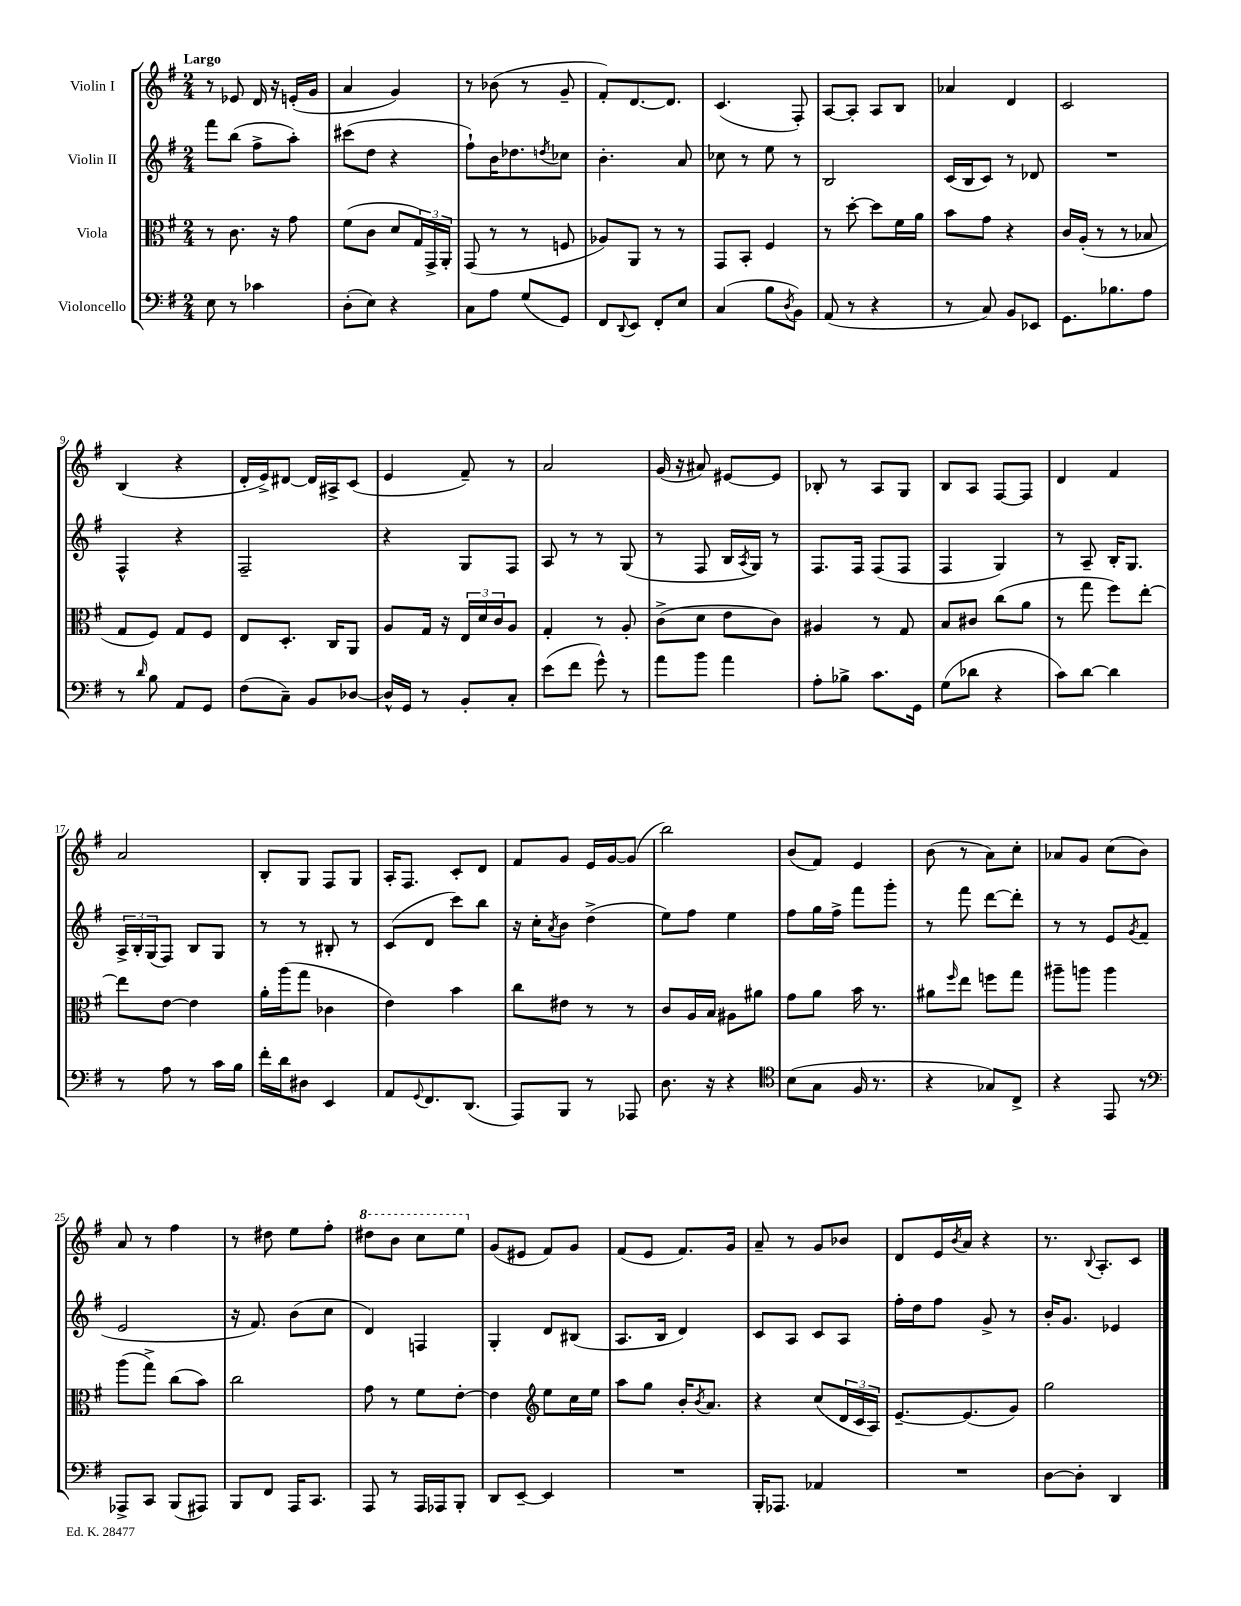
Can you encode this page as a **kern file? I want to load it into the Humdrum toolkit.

**kern	**kern	**kern	**kern
*part4	*part3	*part2	*part1
*staff4	*staff3	*staff2	*staff1
*I"Violoncello	*I"Viola	*I"Violin II	*I"Violin I
*clefF4	*clefC3	*clefG2	*clefG2
*k[f#]	*k[f#]	*k[f#]	*k[f#]
*M2/4	*M2/4	*M2/4	*M2/4
=1	=1	=1	=1
!	!	!	!LO:TX:a:B:t=Largo
8E\	8r	8fff#\L	8r
8r	8.c\	(8bb\J	8e-X/
4c-X\	.	8ff#^\L	16d/
.	16r	.	16r
.	8g\	8aa'\J)	(16en'/LL
.	.	.	16g/JJ
=2	=2	=2	=2
(8D'\L	(8f#\L	(8ccc#X\L	4a/
8E\J)	8c\J	8dd\J	.
4r	8d/L	4r	4g/)
.	24G/L)	.	.
.	24GG^/	.	.
.	24AA'/JJ	.	.
=3	=3	=3	=3
8C\L	(8GG/	8ff#`\L)	8r
8A\J	8r	16b\K	(8b-X\
.	.	8.dd-X\	.
(8G/L	8r	.	8r
.	.	8qddn/	.
8GG/J)	8Fn/	8cc-X\J	8g~/
=4	=4	=4	=4
8FF#/L	8A-X/L)	4.b'\	8f#'/L)
8qqDD/	.	.	.
8EE/J	8AA/J	.	[8.d/
8FF#'/L	8r	.	.
.	.	.	8.d/J]
8E/J	8r	8a/	.
=5	=5	=5	=5
(4C/	8GG/L	8cc-X\	(4.c/
.	8BB'/J	8r	.
8B\L	4F#/	8ee\	.
8qD/	.	.	.
8BB\J)	.	8r	8F#'/)
=6	=6	=6	=6
(8AA/	8r	2B/	[8A/L
8r	[8dd'\	.	8A'/J]
4r	8dd\L]	.	8A/L
.	16f#\L	.	8B/J
.	16a\JJ	.	.
=7	=7	=7	=7
8r	8b\L	(16c/LL	4a-X/
.	.	16B/J	.
8C/)	8g\J	8c/J)	.
8BB/L	4r	8r	4d/
8EE-X/J	.	8d-X/	.
=8	=8	=8	=8
8.GG\L	16c/LL	2r	2c/
.	(16A'/JJ	.	.
.	8r	.	.
8.B-X\	.	.	.
.	8r	.	.
8A\J	8B-X/	.	.
!!LO:LB:g=z
=9	=9	=9	=9
8r	8G/L	4F#^^/	(4B/
16qqd/	.	.	.
8B\	8F#/J)	.	.
8AA/L	8G/L	4r	4r
8GG/J	8F#/J	.	.
=10	=10	=10	=10
(8F#\L	8E/L	2F#~/	16d'/LL
.	.	.	16e^/J)
8C~\J)	8.D'/J	.	[8d#X/J
8BB/L	.	.	16d#/LL]
.	16C/KL	.	16A#X^/J
[8D-X/J	8AA/J	.	(8c/J
=11	=11	=11	=11
16D-^^/LL]	8A/L	4r	4e/
16GG/JJ	.	.	.
8r	16G/Jk	.	.
.	16r	.	.
8BB'/L	24E/LL	8G/L	8f#~/)
.	24d/	.	.
.	24c/J	.	.
8C'/J	8A/J	8F#/J	8r
=12	=12	=12	=12
(8e\L	4G'/	8A/	2a/
8f#\J	.	8r	.
8g^^\)	8r	8r	.
8r	8A'/	(8G/	.
=13	=13	=13	=13
8a\L	(8c^\L	8r	(16g/
.	.	.	16r
8b\J	8d\J	8F#/	8a#X/)
4a\	8e\L	16B/LL	[8e#X/L
.	.	8qA/	.
.	.	16G/JJ)	.
.	8c\J)	8r	8e#/J]
=14	=14	=14	=14
8A'\L	4A#X/	8.F#/L	8B-X'/
8B-X^\J	.	.	8r
.	.	16F#/Jk	.
8.c\L	8r	(8F#/L	8A/L
.	8G/	8F#/J	8G/J
16GG\Jk	.	.	.
=15	=15	=15	=15
(8G\L	8B/L	4F#/	8B/L
8d-X\J	8c#X/J	.	8A/J
4r	(8cc\L	4G/)	[8F#/L
.	8a\J	.	8F#/J]
=16	=16	=16	=16
8c\L)	8r	8r	4d/
[8d\J	8gg\	8A~/	.
4d\]	8ff#\L)	16B'/KL	4f#/
.	.	8.G/J	.
.	[8ee'\J	.	.
!!LO:LB:g=z
=17	=17	=17	=17
8r	8ee\L]	24A^/LL	2a/
.	.	24B'/	.
.	.	(24G/J	.
8A\	[8e\J	8F#/J)	.
8r	4e\]	8B/L	.
16c\LL	.	8G/J	.
16B\JJ	.	.	.
=18	=18	=18	=18
16f#'\LL	16a'\LL	8r	8B'/L
16d\J	(16aa\J	.	.
8D#X\J	8gg\J	8r	8G/J
4EE/	4c-X\	8B#X'/	8F#/L
.	.	8r	8G/J
=19	=19	=19	=19
8AA/L	4e\)	(8c/L	16A'/KL
.	.	.	8.F#/J
8qqGG/	.	.	.
8.FF#/	.	8d/J	.
.	4b\	8ccc\L)	8c'/L
(8.DD/J	.	.	.
.	.	8bb\J	8d/J
=20	=20	=20	=20
8AAA/L)	8cc\L	16r	8f#/L
.	.	16cc'\KL	.
.	.	8qa/	.
8BBB/J	8e#X\J	8b\J	8g/J
8r	8r	(4dd^\	16e/LL
.	.	.	[16g/J
8AAA-X/	8r	.	(8g/J]
=21	=21	=21	=21
8.D\	8c/L	8ee\L)	2bb\)
.	16A/L	8ff#\J	.
16r	16B/JJ	.	.
4r	8A#X\L	4ee\	.
.	8a#X\J	.	.
=22	=22	=22	=22
*clefC4	*	*	*
(8B\L	8g\L	8ff#\L	(8b/L
8G\J	8a\J	16gg\L	8f#/J)
.	.	16ff#^\JJ	.
16F#/	16b\	8fff#\L	4e/
8.r	8.r	.	.
.	.	8ggg'\J	.
=23	=23	=23	=23
4r	8a#X\L	8r	(8b\
.	16qqff#/	.	.
.	8ee\J	8fff#\	8r
8G-X/L)	8ffn\L	[8ddd\L	8a\L)
8C^/J	8gg\J	8ddd'\J]	8cc'\J
=24	=24	=24	=24
4r	8aa#X~\L	8r	8a-X/L
.	8aan\J	8r	8g/J
8EE/	4aa\	8e/L	(8cc\L
.	.	8qg/	.
8r	.	(8f#/J	8b\J)
!!LO:LB:g=z
=25	=25	=25	=25
*clefF4	*	*	*
8AAA-X^/L	(8aa\L	2e/	8a/
8CC/J	8gg^\J)	.	8r
(8BBB/L	(8cc\L	.	4ff#\
8AAA#X/J)	8b\J)	.	.
=26	=26	=26	=26
8BBB/L	2cc\	16r	8r
.	.	8.f#/)	.
8FF#/J	.	.	8dd#X\
16AAA/KL	.	(8b\L	8ee\L
8.CC/J	.	.	.
.	.	8cc\J	8ff#'\J
=27	=27	=27	=27
*	*	*	*8va
8AAA/	8g\	4d/)	8ddd#X\L
8r	8r	.	8bb\J
16AAA/LL	8f#\L	4Fn/	8ccc\L
16AAA-X/J	.	.	.
8BBB'/J	[8e'\J	.	8eee\J
=28	=28	=28	=28
*	*	*	*X8va
8DD/L	4e\]	4G'/	(8g/L
[8EE~/J	.	.	8e#X/J
*	*clefG2	*	*
4EE/]	8ee\L	8d/L	8f#/L)
.	16cc\L	(8B#X/J	8g/J
.	16ee\JJ	.	.
=29	=29	=29	=29
2r	8aa\L	8.A/L	(8f#/L
.	8gg\J	.	8e/J
.	.	16B/Jk	.
.	16b'/KL	4d/)	8.f#/L)
.	8qb/	.	.
.	8.a/J	.	.
.	.	.	16g/Jk
=30	=30	=30	=30
16BBB'/KL	4r	8c/L	8a~/
8.AAA-X/J	.	.	.
.	.	8A/J	8r
4AA-X/	(8cc/L	8c/L	8g/L
.	24d/L	8A/J	8b-X/J
.	24c/	.	.
.	24A/JJ)	.	.
=31	=31	=31	=31
2r	[8.e~/L	16ff#'\LL	8d/L
.	.	16dd\J	.
.	.	8ff#\J	16e/L
.	.	.	8qb/
.	(8.e/]	.	16a/JJ
.	.	8g^/	4r
.	8g/J)	8r	.
=32	=32	=32	=32
[8D\L	2gg\	16b'/KL	8.r
.	.	8.g/J	.
8D'\J]	.	.	.
.	.	.	8qqB/
.	.	.	8.A'/L
4DD/	.	4e-X/	.
.	.	.	8c/J
==	==	==	==
*-	*-	*-	*-
